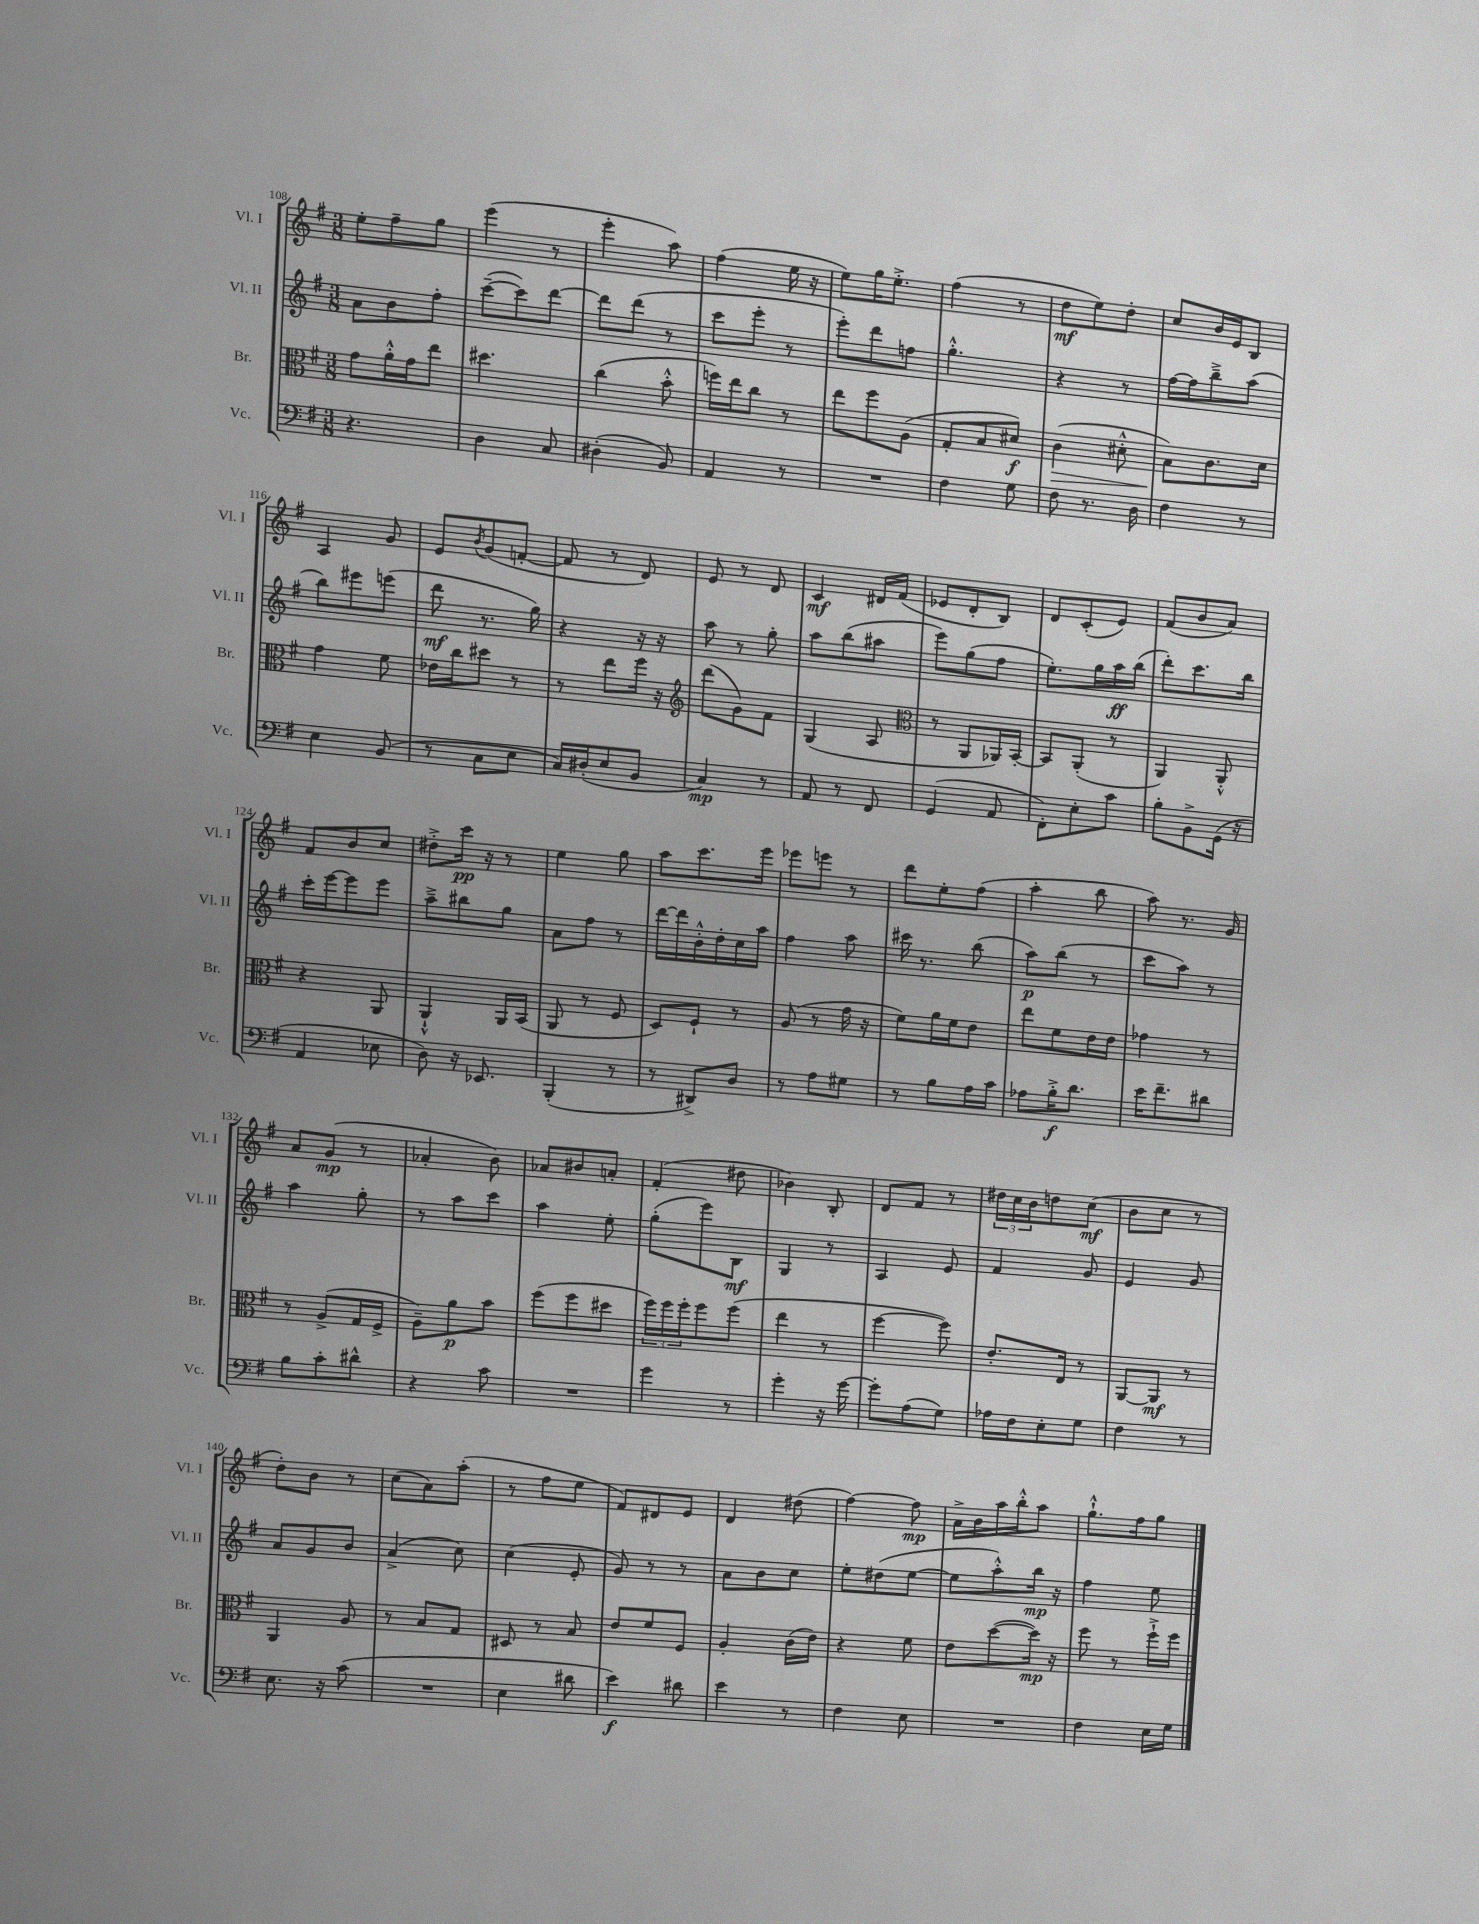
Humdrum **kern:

**kern	**dynam	**kern	**dynam	**kern	**dynam	**kern	**dynam
*part4	*part4	*part3	*part3	*part2	*part2	*part1	*part1
*staff4	*staff4	*staff3	*staff3	*staff2	*staff2	*staff1	*staff1
*I"Vc.	*	*I"Br.	*	*I"Vl. II	*	*I"Vl. I	*
*I'Vc.	*	*I'Br.	*	*I'Vl. II	*	*I'Vl. I	*
*clefF4	*	*clefC3	*	*clefG2	*	*clefG2	*
*k[f#]	*	*k[f#]	*	*k[f#]	*	*k[f#]	*
*M3/8	*	*M3/8	*	*M3/8	*	*M3/8	*
=108	=108	=108	=108	=108	=108	=108	=108
4.r	.	8g\L	.	8a\L	.	8ee'\L	.
.	.	16a'^^\L	.	8b\	.	8ff#~\	.
.	.	16g\J	.	.	.	.	.
.	.	8ee\J	.	8ff#'\J	.	8gg\J	.
=109	=109	=109	=109	=109	=109	=109	=109
4D\	.	4.dd#X\	.	([8ccc~\L	.	(4eee\	.
.	.	.	.	8ccc\])	.	.	.
8C/	.	.	.	[8ddd\J	.	8r	.
=110	=110	=110	=110	=110	=110	=110	=110
(4D#X'\	.	(4cc\	.	8ddd\L]	.	4eee'\	.
.	.	.	.	(8ddd\J	.	.	.
8BB/)	.	8b'^^\	.	8r	.	8aa\)	.
=111	=111	=111	=111	=111	=111	=111	=111
4AA/	.	16ffn\LL)	.	8ccc\L	.	(4ff#\	.
.	.	16ee\J	.	.	.	.	.
.	.	8cc\J	.	8eee'\J	.	.	.
8r	.	8r	.	8r	.	16ee\	.
.	.	.	.	.	.	16r	.
=112	=112	=112	=112	=112	=112	=112	=112
4.r	.	8ee\L	.	8eee'\L)	.	8ee\L)	.
.	.	8ff#\	.	8ddd\	.	16gg\K	.
.	.	.	.	.	.	8.ee'^\J	.
.	.	(8A\J	.	8ffn\J	.	.	.
=113	=113	=113	=113	=113	=113	=113	=113
4F#\	.	8G'/L	.	4.gg'^^\	.	(4ff#\	.
.	.	8B/	.	.	.	.	.
8G\	.	8d#X/J)	f	.	.	8r	.
=114	=114	=114	=114	=114	=114	=114	=114
!	!	!	!LO:HP:b	!	!	!	!
8F#\	.	(4c\	>	4r	.	8dd\L	mf
8.r	.	.	.	.	.	8ee\)	.
.	.	8d#X'^^\	.	8r	.	8dd'\J	.
16D\	.	.	.	.	.	.	.
=115	=115	=115	=115	=115	=115	=115	=115
4F#\	.	8B\L)	.	[16ff#\LL	.	8cc/L	.
.	.	.	.	16ff#\J]	.	.	.
.	.	8.c\	]	8bb~^\	.	16b/L	.
.	.	.	.	.	.	16e/J	.
8r	.	.	.	(8aa\J	.	8B/J	.
.	.	16d\Jk	.	.	.	.	.
!!LO:LB:g=z
=116	=116	=116	=116	=116	=116	=116	=116
4E\	.	4g\	.	8bb\L)	.	4A/	.
.	.	.	.	8eee#X\	.	.	.
(8BB/	.	8f#\	.	(8eeen\J	.	8g/	.
=117	=117	=117	=117	=117	=117	=117	=117
8r	.	16e-X\LL	.	8ddd\	mf	8e/L	.
.	.	16cc\J	.	.	.	.	.
.	.	.	.	.	.	8qb/	.
8C\L	.	8dd#X\J	.	8.r	.	(8g/	.
8E\J	.	8r	.	.	.	[8fn'/J	.
.	.	.	.	16gg\)	.	.	.
=118	=118	=118	=118	=118	=118	=118	=118
16C/LL)	.	8r	.	4r	.	8f/]	.
(16D#X'/J	.	.	.	.	.	.	.
8E/	.	8ee\L	.	.	.	8r	.
8BB/J	.	16ff#\Jk	.	16r	.	8d/)	.
.	.	16r	.	16r	.	.	.
=119	=119	=119	=119	=119	=119	=119	=119
*	*	*clefG2	*	*	*	*	*
4C/)	mp	(8ddd\L	.	8aa\	.	8e/	.
.	.	8g\)	.	8r	.	8r	.
8r	.	8f#\J	.	8gg'\	.	8d/	.
=120	=120	=120	=120	=120	=120	=120	=120
8AA/	.	(4G/	.	8aa\L	.	4c/	mf
8r	.	.	.	(8bb\	.	.	.
8FF#/	.	8A/	.	8aa#X\J	.	16d#X/LL	.
.	.	.	.	.	.	(16f#/JJ	.
=121	=121	=121	=121	=121	=121	=121	=121
*	*	*clefC3	*	*	*	*	*
(4GG/	.	8r	.	8eee\L)	.	8e-X/L	.
.	.	8AA/L	.	(8gg\	.	8d'/	.
8AA/	.	16AA-X/L)	.	8ff#\J	.	8B/J)	.
.	.	[16BB'/JJ	.	.	.	.	.
=122	=122	=122	=122	=122	=122	=122	=122
8FF#'\L)	.	8BB/L]	.	8.ee'\L)	.	8d/L	.
8E'\	.	(8AA'/J	.	.	.	(8c'/	.
.	.	.	.	16gg\L	.	.	.
8c\J	.	8r	.	16aa\	ff	8e/J)	.
.	.	.	.	(16bb\JJ	.	.	.
=123	=123	=123	=123	=123	=123	=123	=123
8B'\L	.	4AA/)	.	8ddd'\L)	.	(8f#/L	.
8BB^\	.	.	.	8.ccc\	.	8b/	.
(16GG\Jk	.	8AA'^^/	.	.	.	8a/J)	.
16r	.	.	.	16bb\Jk	.	.	.
!!LO:LB:g=z
=124	=124	=124	=124	=124	=124	=124	=124
4AA/	.	4r	.	16ccc'\LL	.	8f#/L	.
.	.	.	.	[16eee\J	.	.	.
.	.	.	.	8eee\]	.	8b/	.
8E-X\	.	8AA/	.	8eee\J	.	8cc/J	.
=125	=125	=125	=125	=125	=125	=125	=125
8D\)	.	4AA`^^/	.	8aa~^\L	.	8dd#X'^\L	.
16r	.	.	.	8bb#X\	.	16ccc\Jk	pp
8.EE-X/	.	.	.	.	.	16r	.
.	.	16AA/LL	.	8gg\J	.	8r	.
.	.	(16BB/JJ	.	.	.	.	.
=126	=126	=126	=126	=126	=126	=126	=126
(4BBB'/	.	8AA/	.	8a\L	.	4ee\	.
.	.	8r	.	8ff#\J	.	.	.
8r	.	8F#/	.	8r	.	8gg\	.
=127	=127	=127	=127	=127	=127	=127	=127
8r	.	8D/L)	.	[16ddd\LL	.	8aa\L	.
.	.	.	.	16ddd\]	.	.	.
8DD#X^/L)	.	8F#`/J	.	16b'^^\	.	8.ccc\	.
.	.	.	.	16dd'\	.	.	.
8D/J	.	8r	.	16cc\	.	.	.
.	.	.	.	16aa\JJ	.	16eee\Jk	.
=128	=128	=128	=128	=128	=128	=128	=128
8r	.	(8A/	.	4ff#\	.	8eee-X\L	.
8A\L	.	8r	.	.	.	8eeen\J	.
8G#X\J	.	16g\	.	8aa\	.	8r	.
.	.	16r	.	.	.	.	.
=129	=129	=129	=129	=129	=129	=129	=129
8r	.	8f#\L)	.	16ccc#X\	.	8ddd\L	.
.	.	.	.	8.r	.	.	.
8B\L	.	16a\L	.	.	.	8ee'\	.
.	.	16f#\J	.	.	.	.	.
16A\L	.	8e\J	.	(8bb\	.	(8ff#\J	.
16c\JJ	.	.	.	.	.	.	.
=130	=130	=130	=130	=130	=130	=130	=130
8A-X\L	.	8ee\L	.	8aa\L)	p	4aa'\	.
16B'^\K	f	8f#\	.	(8bb\J	.	.	.
8.d\J	.	.	.	.	.	.	.
.	.	16e\L	.	8r	.	8bb\	.
.	.	16e\JJ	.	.	.	.	.
=131	=131	=131	=131	=131	=131	=131	=131
16e\KL	.	4g-X\	.	8ccc\L	.	8aa\)	.
8.f#~\	.	.	.	.	.	.	.
.	.	.	.	8aa\J)	.	8.r	.
8d#X\J	.	8r	.	8r	.	.	.
.	.	.	.	.	.	16g/	.
!!LO:LB:g=z
=132	=132	=132	=132	=132	=132	=132	=132
8B\L	.	8r	.	4aa\	.	8a/L	.
8c'\	.	(8A^/L	.	.	.	(8g/J	mp
8d#X^^\J	.	16G/L	.	8gg'\	.	8r	.
.	.	16F#^/JJ	.	.	.	.	.
=133	=133	=133	=133	=133	=133	=133	=133
4r	.	8A~\L)	.	8r	.	4a-X'/	.
.	.	8a\	p	8aa\L	.	.	.
8c\	.	8b\J	.	8ccc\J	.	8b\)	.
=134	=134	=134	=134	=134	=134	=134	=134
4.r	.	(8ff#\L	.	4aa\	.	8a-X/L	.
.	.	8ff#\	.	.	.	8b#X/	.
.	.	8dd#X\J	.	8ee'\	.	8an'/J	.
=135	=135	=135	=135	=135	=135	=135	=135
4g\	.	24ff#\LL)	.	(8gg'\L	.	(4f#'/	.
.	.	24ff#\	.	.	.	.	.
.	.	24ff#'\J	.	.	.	.	.
.	.	8ff#\	.	8eee\)	.	.	.
8r	.	(8ff#\J	.	8B\J	mf	8dd#X\	.
=136	=136	=136	=136	=136	=136	=136	=136
4g'\	.	4ee\	.	4G/	.	4b-X\)	.
16r	.	8r	.	8r	.	8B'/	.
[16g\	.	.	.	.	.	.	.
=137	=137	=137	=137	=137	=137	=137	=137
8g'\L]	.	[4ff#\	.	4A/	.	8d/L	.
(8A\	.	.	.	.	.	8f#/J	.
8G\J)	.	8ff#\])	.	8e/	.	8r	.
=138	=138	=138	=138	=138	=138	=138	=138
16A-X\LL	.	8.e'/L	.	4f#/	.	24dd#X\LL	.
.	.	.	.	.	.	24cc\	.
16F#\J	.	.	.	.	.	.	.
.	.	.	.	.	.	24b\J	.
8E'\	.	.	.	.	.	8ddn\	.
.	.	16E/Jk	.	.	.	.	.
8G\J	.	8r	.	8g/	.	(8cc\J	mf
=139	=139	=139	=139	=139	=139	=139	=139
4F#\	.	[8AA/L	.	4e/	.	8b\L	.
.	.	8AA/J]	mf	.	.	8cc\J	.
8r	.	8r	.	8g/	.	8r	.
!!LO:LB:g=z
=140	=140	=140	=140	=140	=140	=140	=140
8.E\	.	4AA/	.	8a/L	.	8dd'\L)	.
.	.	.	.	8g/	.	8b\J	.
16r	.	.	.	.	.	.	.
(8c\	.	8A/	.	8b/J	.	8r	.
=141	=141	=141	=141	=141	=141	=141	=141
4.r	.	8r	.	(4a^/	.	(8cc\L	.
.	.	8B/L	.	.	.	8a\)	.
.	.	8G/J	.	8cc\)	.	(8aa'\J	.
=142	=142	=142	=142	=142	=142	=142	=142
4E\	.	8D#X/	.	(4cc\	.	8r	.
.	.	8r	.	.	.	8ff#\L	.
8d#X\	.	8B/	.	8e'/	.	8ee\J	.
=143	=143	=143	=143	=143	=143	=143	=143
4e\)	f	8e/L	.	8g/)	.	8f#/L)	.
.	.	8f#/	.	8r	.	8d#X/	.
8d#X\	.	8F#/J	.	8r	.	8e/J	.
=144	=144	=144	=144	=144	=144	=144	=144
4e\	.	4A'/	.	8a\L	.	4d/	.
.	.	.	.	8b\	.	.	.
8r	.	(16c\LL	.	8cc\J	.	(8dd#X\	.
.	.	16e\JJ)	.	.	.	.	.
=145	=145	=145	=145	=145	=145	=145	=145
4F#\	.	4r	.	8ee'\L	.	[4ff#\)	.
.	.	.	.	(8dd#X\	.	.	.
8E\	.	8f#\	.	[8ee\J	.	8ff#\]	mp
=146	=146	=146	=146	=146	=146	=146	=146
4.r	.	8e\L	.	8ee\L]	.	16a^\LL	.
.	.	.	.	.	.	16b\	.
.	.	([8dd\	.	8aa'^^\)	.	16aa\	.
.	.	.	.	.	.	16bb'^^\J	.
.	.	16dd\Jk])	mp	16bb\Jk	mp	8aa\J	.
.	.	16r	.	16r	.	.	.
=147	=147	=147	=147	=147	=147	=147	=147
4F#\	.	8ff#\	.	4ff#\	.	8.gg`^^\L	.
.	.	8r	.	.	.	.	.
.	.	.	.	.	.	16ff#\k	.
16E\LL	.	16ff#`^\LL	.	8ee\	.	8gg\J	.
16G\JJ	.	16ff#\JJ	.	.	.	.	.
==	==	==	==	==	==	==	==
*-	*-	*-	*-	*-	*-	*-	*-
